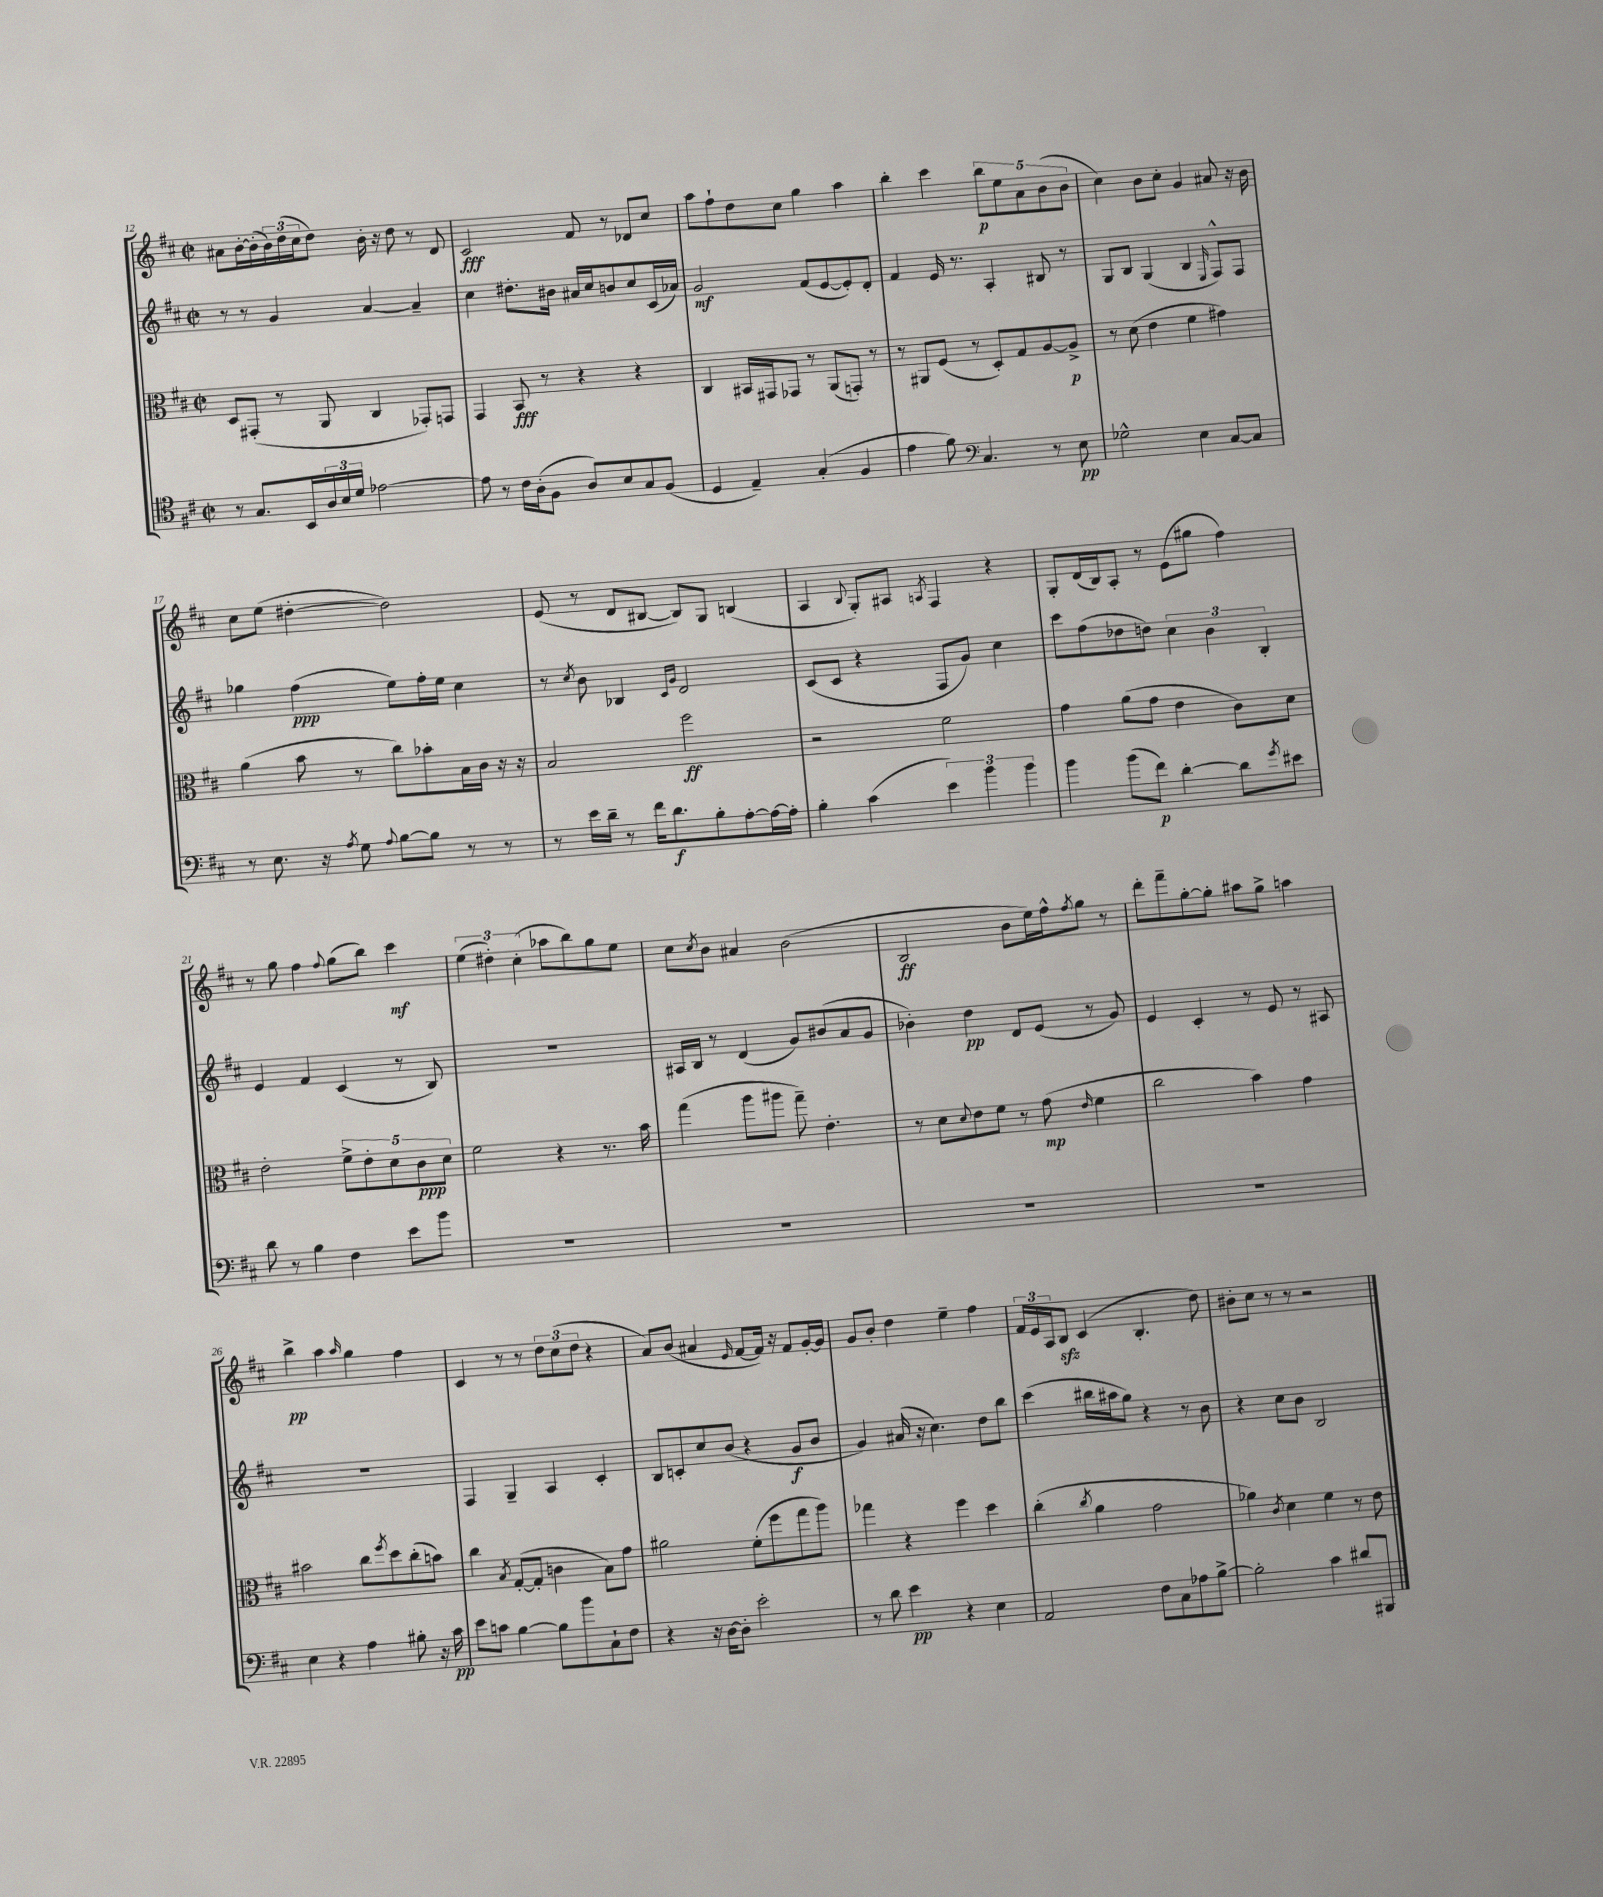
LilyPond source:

<<
\new StaffGroup <<
\new Staff = "s0" {
    \clef treble \key d \major \defaultTimeSignature \time 2/2
    ais'8 b'16~-. b'16-.( \tuplet 3/2 { b'16) d''16( cis''16 } d''8) b'16-. r16 d''8 r8 d'8 |
    cis'2\fff fis'8 r8 des'8 cis''8 |
    a''8 fis''8-! d''8 cis''8 g''4 a''4 |
    b''4-. cis'''4 \tuplet 5/4 { b''8\p e''8 a'8 b'8( b'8 } |
    cis''4) b'8 cis''8-. g'4 ais'8 r16 b'16 |
    cis''8 e''8( dis''4~-. dis''2) |
    e'8( r8 d'8 bis8~ bis8) g8 b4( |
    a4 \appoggiatura { b8 } g8-.) ais8 \acciaccatura { a8 } fis4 r4 |
    g8-. d'16( b16) a8-. r8 e'8( gis''8 fis''4) |
    r8 g''8 fis''4 \appoggiatura { fis''8 } g''8( b''8) cis'''4\mf |
    \tuplet 3/2 { e''4( dis''4-.) cis''4-.( } aes''8 b''8) g''8 e''8 |
    cis''8 \acciaccatura { cis''8 } b'8 ais'4 b'2( |
    b2\ff b'8 e''16) fis''16-^ \acciaccatura { fis''8 } g''8 r8 |
    d'''8-. fis'''8-- g''8~-. g''8-. ais''8 g''8-> a''4 |
    b''4->\pp a''4 \grace { a''16 } g''4 fis''4 |
    cis'4 r8 r8 \tuplet 3/2 { d''8 cis''8( d''8 } r4 |
    a'8) b'8( ais'4 \grace { e'16 } fis'8~ fis'16) r16 fis'8 g'16~-. g'16 |
    g'8 b'8-. d''4 e''4-- fis''4 |
    \tuplet 3/2 { fis'16 e'16 a16 } b8\sfz cis'4( b4.-. d''8) |
    bis'8-. cis''8 r8 r8 r2 \bar "|." |
}
\new Staff = "s1" {
    \clef treble \key d \major \defaultTimeSignature \time 2/2
    r8 r8 g'4 a'4~ a'4-- |
    cis''4 dis''8.-. bis'16 ais'16 cis''16 b'8 cis''8 cis'16( aes'16) |
    g'2\mf fis'8( e'8~ e'8-.) d'8-. |
    fis'4 e'16 r8. a4-. bis8 r8 |
    g8 b8 g4( b4 \grace { e16 } fis8-^) fis8 |
    ges''4 fis''4\ppp( e''8) fis''16-. e''16 cis''4 |
    r8 \acciaccatura { cis''8 } b'8 bes4 \grace { cis'16 g'16 } d'2 |
    cis'8( cis'8 r4 fis8 g'8) cis''4 |
    cis'''8 fis''8( des''8 d''8) \tuplet 3/2 { cis''4 b'4 b4-. } |
    e'4 fis'4 cis'4( r8 b8) |
    R1 |
    ais16 b16 r8 d'4( g'8) bis'8( a'8 g'8 |
    bes'4-.) d''4\pp d'8 e'8( r8 g'8) |
    e'4 cis'4-. r8 e'8 r8 ais8 |
    R1 |
    fis4 g4-- a4 cis'4-. |
    b8 c'8-. cis''8 b'8( r4 g'8\f b'8 |
    g'4) ais'16( r16 cis''4.) d''8 b''8 |
    cis'''4( bis''16 ais''16 g''8) r4 r8 b'8 |
    r4 cis''8 b'8 b2 \bar "|." |
}
\new Staff = "s2" {
    \clef alto \key d \major \defaultTimeSignature \time 2/2
    d8 gis,8-.( r8 a,8 cis4 ges,8-.) g,8 |
    g,4 b,8\fff r8 r4 r4 |
    cis4 bis,16 gis,16 ges,8 r8 a,8( g,8-.) r8 |
    r8 ais,8 fis8( r8 d8-.) g8 a8~ a8->\p |
    r8 d'8( e'4 fis'4 gis'4) |
    a'4( b'8 r8 cis''8) bes'8-. b16 cis'16 r16 r16 |
    b2 fis''2\ff |
    r2 fis'2 |
    g'4 a'8( g'8 e'4 cis'8) d'8 |
    e'2-. \tuplet 5/4 { fis'8-> e'8-. d'8 cis'8\ppp d'8 } |
    fis'2 r4 r8. b'16 |
    g''4( a''8 ais''8 g''8--) e'4.-. |
    r8 d'8 \appoggiatura { d'8 } e'8 fis'8 r8 g'8\mp( \grace { e'16 } fis'4 |
    cis''2 b'4) g'4 |
    bis'2 cis''8 \acciaccatura { fis''8 } d''8 cis''8-.( b'8) |
    cis''4 \acciaccatura { b8 } g8~-.( g8-. c'4 b8) g'8 |
    ais'2 fis'8-.( fis''8 g''8 a''8) |
    ges''4 r4 fis''4 d''4 |
    cis''4-.( \acciaccatura { cis''8 } a'4 g'2 |
    aes'4) \acciaccatura { cis'8 } d'4 fis'4 r8 e'8 \bar "|." |
}
\new Staff = "s3" {
    \clef tenor \key d \major \defaultTimeSignature \time 2/2
    r8 g8. b,16 \tuplet 3/2 { a16 b16 d'16 } ees'2~ |
    ees'8 r8 cis'16 a16-.( fis8 a8) b8 g8 fis8( |
    d4 e4--) g4-.( fis4 |
    e'4 fis'8) \clef bass cis4. r8 e8\pp |
    ges2-^ e4 cis8~ cis8 |
    r8 e8. r16 \acciaccatura { a8 } g8 \appoggiatura { a8 } b8~ b8 r8 r8 |
    r8 e'16 d'16-- r8 fis'16 d'8.\f b8-. a8~-. a16~ a16-. |
    b4-. cis'4( \tuplet 3/2 { e'4) b'4 b'4 } |
    b'4 b'8( fis'8\p) d'4~-. d'8 \acciaccatura { g'8 } eis'8 |
    d'8 r8 b4 fis4 e'8 b'8 |
    R1 |
    R1 |
    R1 |
    R1 |
    e4 r4 a4 bis8-. r16 cis'16\pp |
    e'8 c'8 b4~ b8 b'8 cis8-! fis8 |
    r4 r16 d16~ d8-. e'2-. |
    r8 d'8 e'4\pp r4 e4 |
    a,2 fis8 cis8 aes8 b8~-> |
    b2-. cis'4 dis'8 bis,,8 \bar "|." |
}
>>
>>
\layout { \context { \Score currentBarNumber = #12 } }
